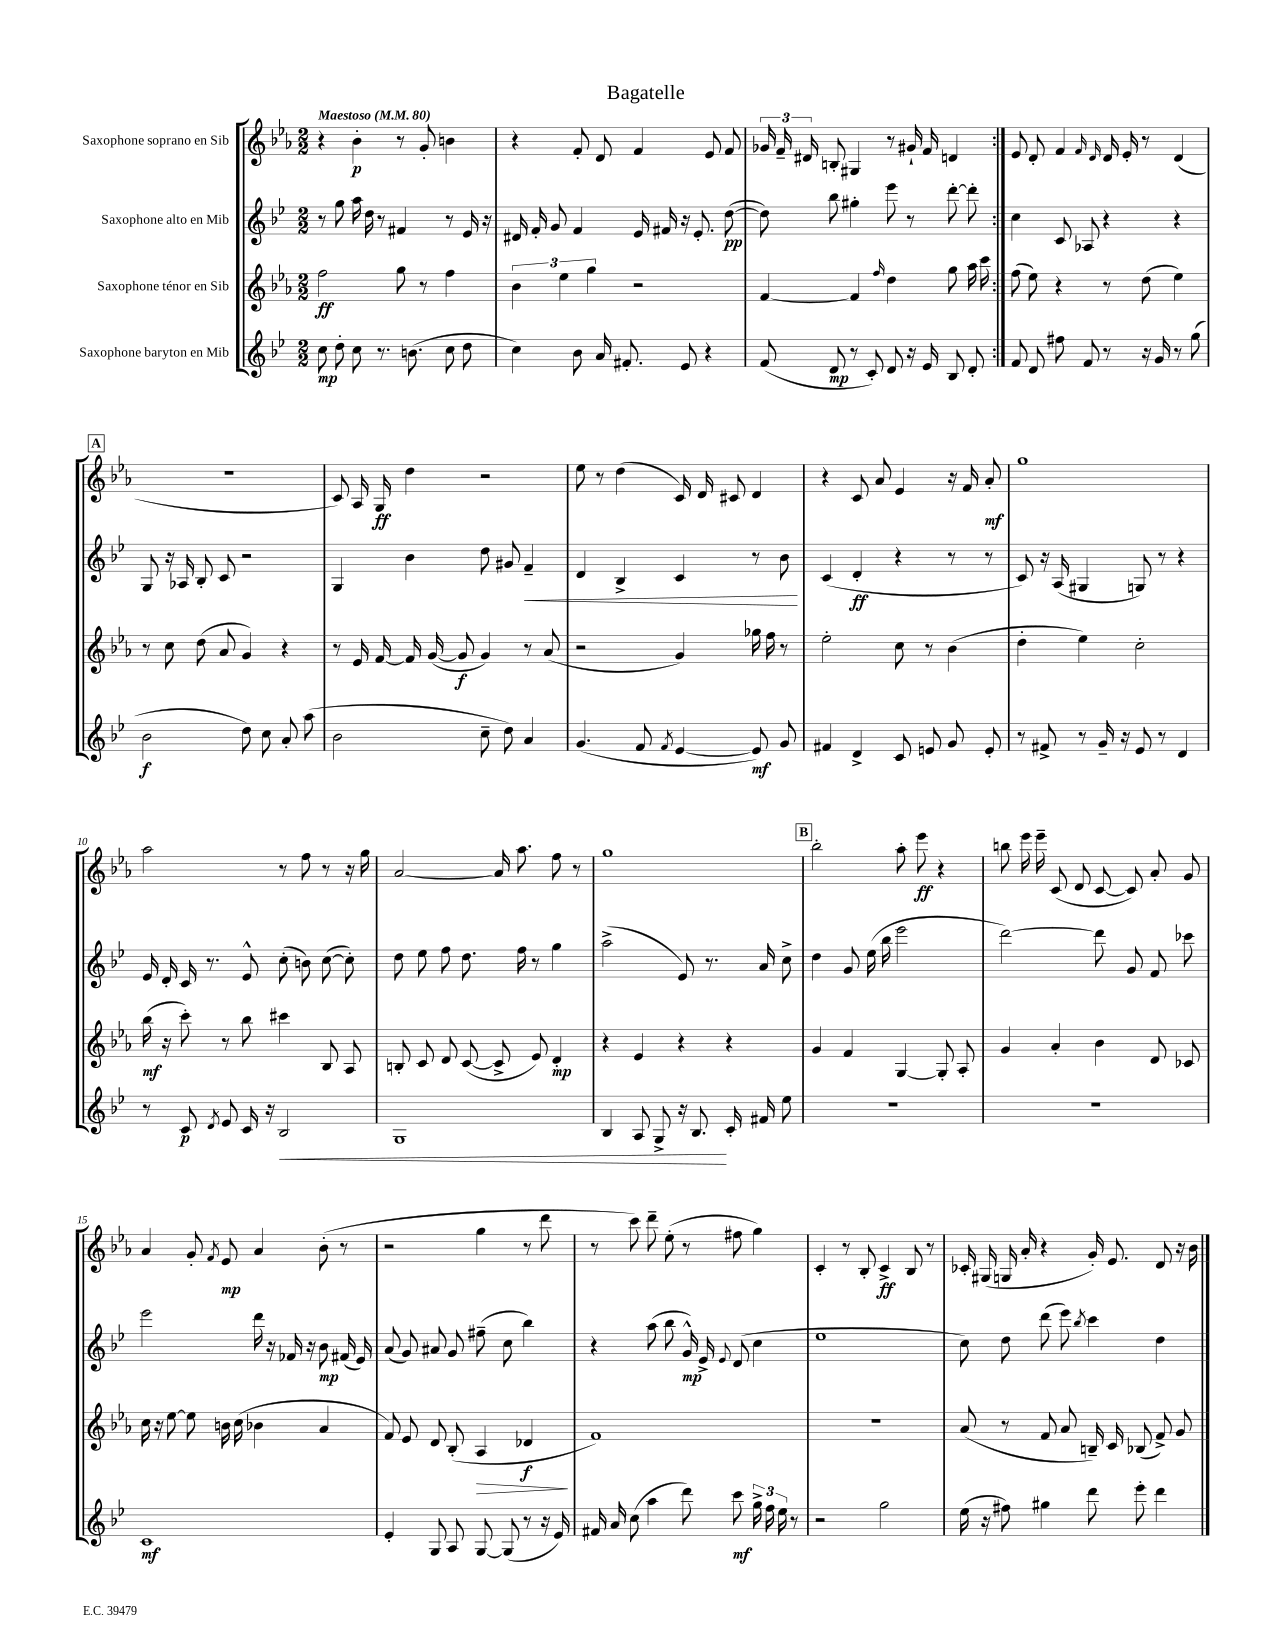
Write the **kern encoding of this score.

**kern	**kern	**kern	**kern
*staff4	*staff3	*staff2	*staff1
*clefG2	*clefG2	*clefG2	*clefG2
*k[b-e-]	*k[b-e-a-]	*k[b-e-]	*k[b-e-a-]
*M2/2	*M2/2	*M2/2	*M2/2
*MM80	*MM80	*MM80	*MM80
8cc\	2ff\	8r	4r
8dd'\	.	8gg\	.
8cc\	.	16aa\	4b-'\
.	.	16dd\	.
8.r	.	8r	.
.	8gg\	4f#/	8r
(8.b\	.	.	.
.	8r	.	8g'/
8cc\	4ff\	8r	4b\
8dd\	.	16e-/	.
.	.	16r	.
=	=	=	=
4cc\)	6b-\	16d#/	4r
.	.	16f'/	.
.	.	8g/	.
.	6ee-\	.	.
8b-\	.	4f/	8f'/
.	6gg\	.	.
16a/	.	.	8d/
8.f#'/	.	.	.
.	2r	16e-/	4f/
.	.	16f#/	.
8e-/	.	16r	.
.	.	8.e-'/	.
4r	.	.	8e-/
.	.	([8dd\	8f/
=	=	=	=
(8f/	[4f/	8dd\])	24g-/
.	.	.	24f~/
.	.	.	24d#/
8d/	.	8bb-\	8B'/
8r	4f/]	4gg#'\	4G#/
8c'/)	.	.	.
.	16qqff/	.	.
8d/	4dd\	8eee-\	8r
16r	.	8r	16g#`/
16e-/	.	.	16f/
8B-/	8gg\	[8ddd'\	4d/
8d'/	16aa-\	8ddd'\]	.
.	16ccc\	.	.
=:|!	=:|!	=:|!	=:|!
8f/	(8ff\	4cc\	8e-/
8d/	8ee-\)	.	8d'/
8ff#\	4r	8c/	4f/
8f/	.	8A-/	.
.	.	.	16qqf/
.	.	.	16qqd/
8r	8r	4r	16d/
.	.	.	16e-'/
16r	(8dd\	.	8r
16g/	.	.	.
8r	4ee-\)	4r	(4d/
(8gg\	.	.	.
=	=	=	=
2b-\	8r	8G/	1r
.	8cc\	16r	.
.	.	16A-/	.
.	(8dd\	8B-'/	.
.	8a-/	8c/	.
8dd\)	4g/)	2r	.
8cc\	.	.	.
8a'/	4r	.	.
(8aa\	.	.	.
=	=	=	=
2b-\	8r	4G/	8c/)
.	16e-/	.	16A-/
.	[16f/	.	16G/
.	16f/]	4b-\	4dd\
.	([16g/	.	.
.	8g/]	.	.
8cc~\	4g/)	8dd\	2r
8dd\)	.	8g#/	.
4a/	8r	4f~/	.
.	(8a-/	.	.
=	=	=	=
(4.g/	2r	4d/	8ee-\
.	.	.	8r
.	.	4B-^/	(4dd\
8f/	.	.	.
8qf/	.	.	.
[4e-/	4g/)	4c/	16c/)
.	.	.	16d/
.	.	.	8c#/
8e-/])	16gg-\	8r	4d/
.	16ff\	.	.
8g/	8r	8b-\	.
=	=	=	=
4f#/	2ee-'\	(4c/	4r
4d^/	.	4d'/	8c/
.	.	.	8a-/
8c/	8cc\	4r	4e-/
8e/	8r	.	.
8g/	(4b-\	8r	16r
.	.	.	16f/
8e'/	.	8r	8a-'/
=	=	=	=
8r	4dd'\	8c/)	1gg
8f#^/	.	16r	.
.	.	(16A/	.
8r	4ee-\)	4G#/	.
16g~/	.	.	.
16r	.	.	.
8e-/	2cc'\	8G/)	.
8r	.	8r	.
4d/	.	4r	.
=	=	=	=
8r	(16bb-\	16e-/	2aa-\
.	16r	16d'/	.
8c/	8ccc'\)	16c/	.
.	.	8.r	.
8qd/	.	.	.
8e-/	8r	.	.
16c/	8bb-\	8e-^^/	.
16r	.	.	.
2B-/	4ccc#\	(8cc'\	8r
.	.	8b\)	8ff\
.	8B-/	([8cc\	8r
.	8A-/	8cc'\])	16r
.	.	.	16gg\
=	=	=	=
1G	8B'/	8dd\	[2a-/
.	8c/	8ee-\	.
.	8d/	8ff\	.
.	([8c/	8.dd\	.
.	8c^/]	.	16a-/]
.	.	16ff\	8.aa-\
.	8e-/)	8r	.
.	4d'/	4gg\	8ff\
.	.	.	8r
=	=	=	=
4B-/	4r	(2aa^\	1gg
8A/	4e-/	.	.
8G^/	.	.	.
16r	4r	8e-/)	.
8.B-/	.	.	.
.	.	8.r	.
16c'/	4r	.	.
16f#/	.	16a/	.
8ee-\	.	8cc^\	.
=	=	=	=
1r	4g/	4dd\	2bb-'\
.	4f/	8g/	.
.	.	(16ee-\	.
.	.	16bb-\	.
.	[4G/	2eee-\	8aa-'\
.	.	.	8eee-\
.	8G'/]	.	4r
.	8A-'/	.	.
=	=	=	=
1r	4g/	[2ddd\)	8bb\
.	.	.	16eee-\
.	.	.	16eee-~\
.	4a-'/	.	(8c/
.	.	.	8d/
.	4b-\	8ddd\]	[8c/
.	.	8g/	8c/])
.	8d/	8f/	8a-'/
.	8c-/	8ccc-\	8g/
=	=	=	=
1c	16cc\	2eee-\	4a-/
.	16r	.	.
.	[8ee-\	.	.
.	8ee-\]	.	8g'/
.	.	.	8qf/
.	16b\	.	8e-/
.	(16cc\	.	.
.	4b-\	16ddd\	4a-/
.	.	16r	.
.	.	16f-/	.
.	.	16r	.
.	4a-/	8b-\	(8b-'\
.	.	(16f#/	8r
.	.	16e-/)	.
=	=	=	=
4e-'/	8f/)	(8a/	2r
.	8e-/	8g/)	.
8G/	8d/	8a#/	.
8A/	(8B-'/	8g/	.
[8G/	4A-/	(8ff#~\	4gg\
(8G/]	.	8cc\	.
8r	4d-/	4bb-\)	8r
16r	.	.	8ddd\
16e-/)	.	.	.
=	=	=	=
16f#/	1f)	4r	8r
16a/	.	.	.
(8cc\	.	.	8ccc\)
4aa\	.	(8aa\	8ddd~\
.	.	8bb-\	(8ee-'\
8ddd\)	.	16g^^/)	8r
.	.	16e-^/	.
.	.	8qqe-/	.
8ccc\	.	(8d/	8ff#\
24gg^\	.	4cc\	4gg\)
24ff\	.	.	.
24ee-\	.	.	.
8r	.	.	.
=	=	=	=
2r	1r	1ee-	4c'/
.	.	.	8r
.	.	.	8B-'/
2gg\	.	.	4c^/
.	.	.	8B-/
.	.	.	8r
=	=	=	=
(16ee-\	(8a-/	8cc\)	16c-'/
16r	.	.	(16G#/
8ff#\)	8r	8dd\	16G/
.	.	.	16a-'/
4gg#\	8f/	(8ddd\	4r
.	8a-/	8eee-\)	.
.	.	8qbb-/	.
8ddd\	16B~/)	4ccc\	16g'/)
.	16c/	.	8.e-/
8eee-'\	(8B-/	.	.
4ddd\	8f^/)	4dd\	8d/
.	8g/	.	16r
.	.	.	16b-\
==	==	==	==
*-	*-	*-	*-
